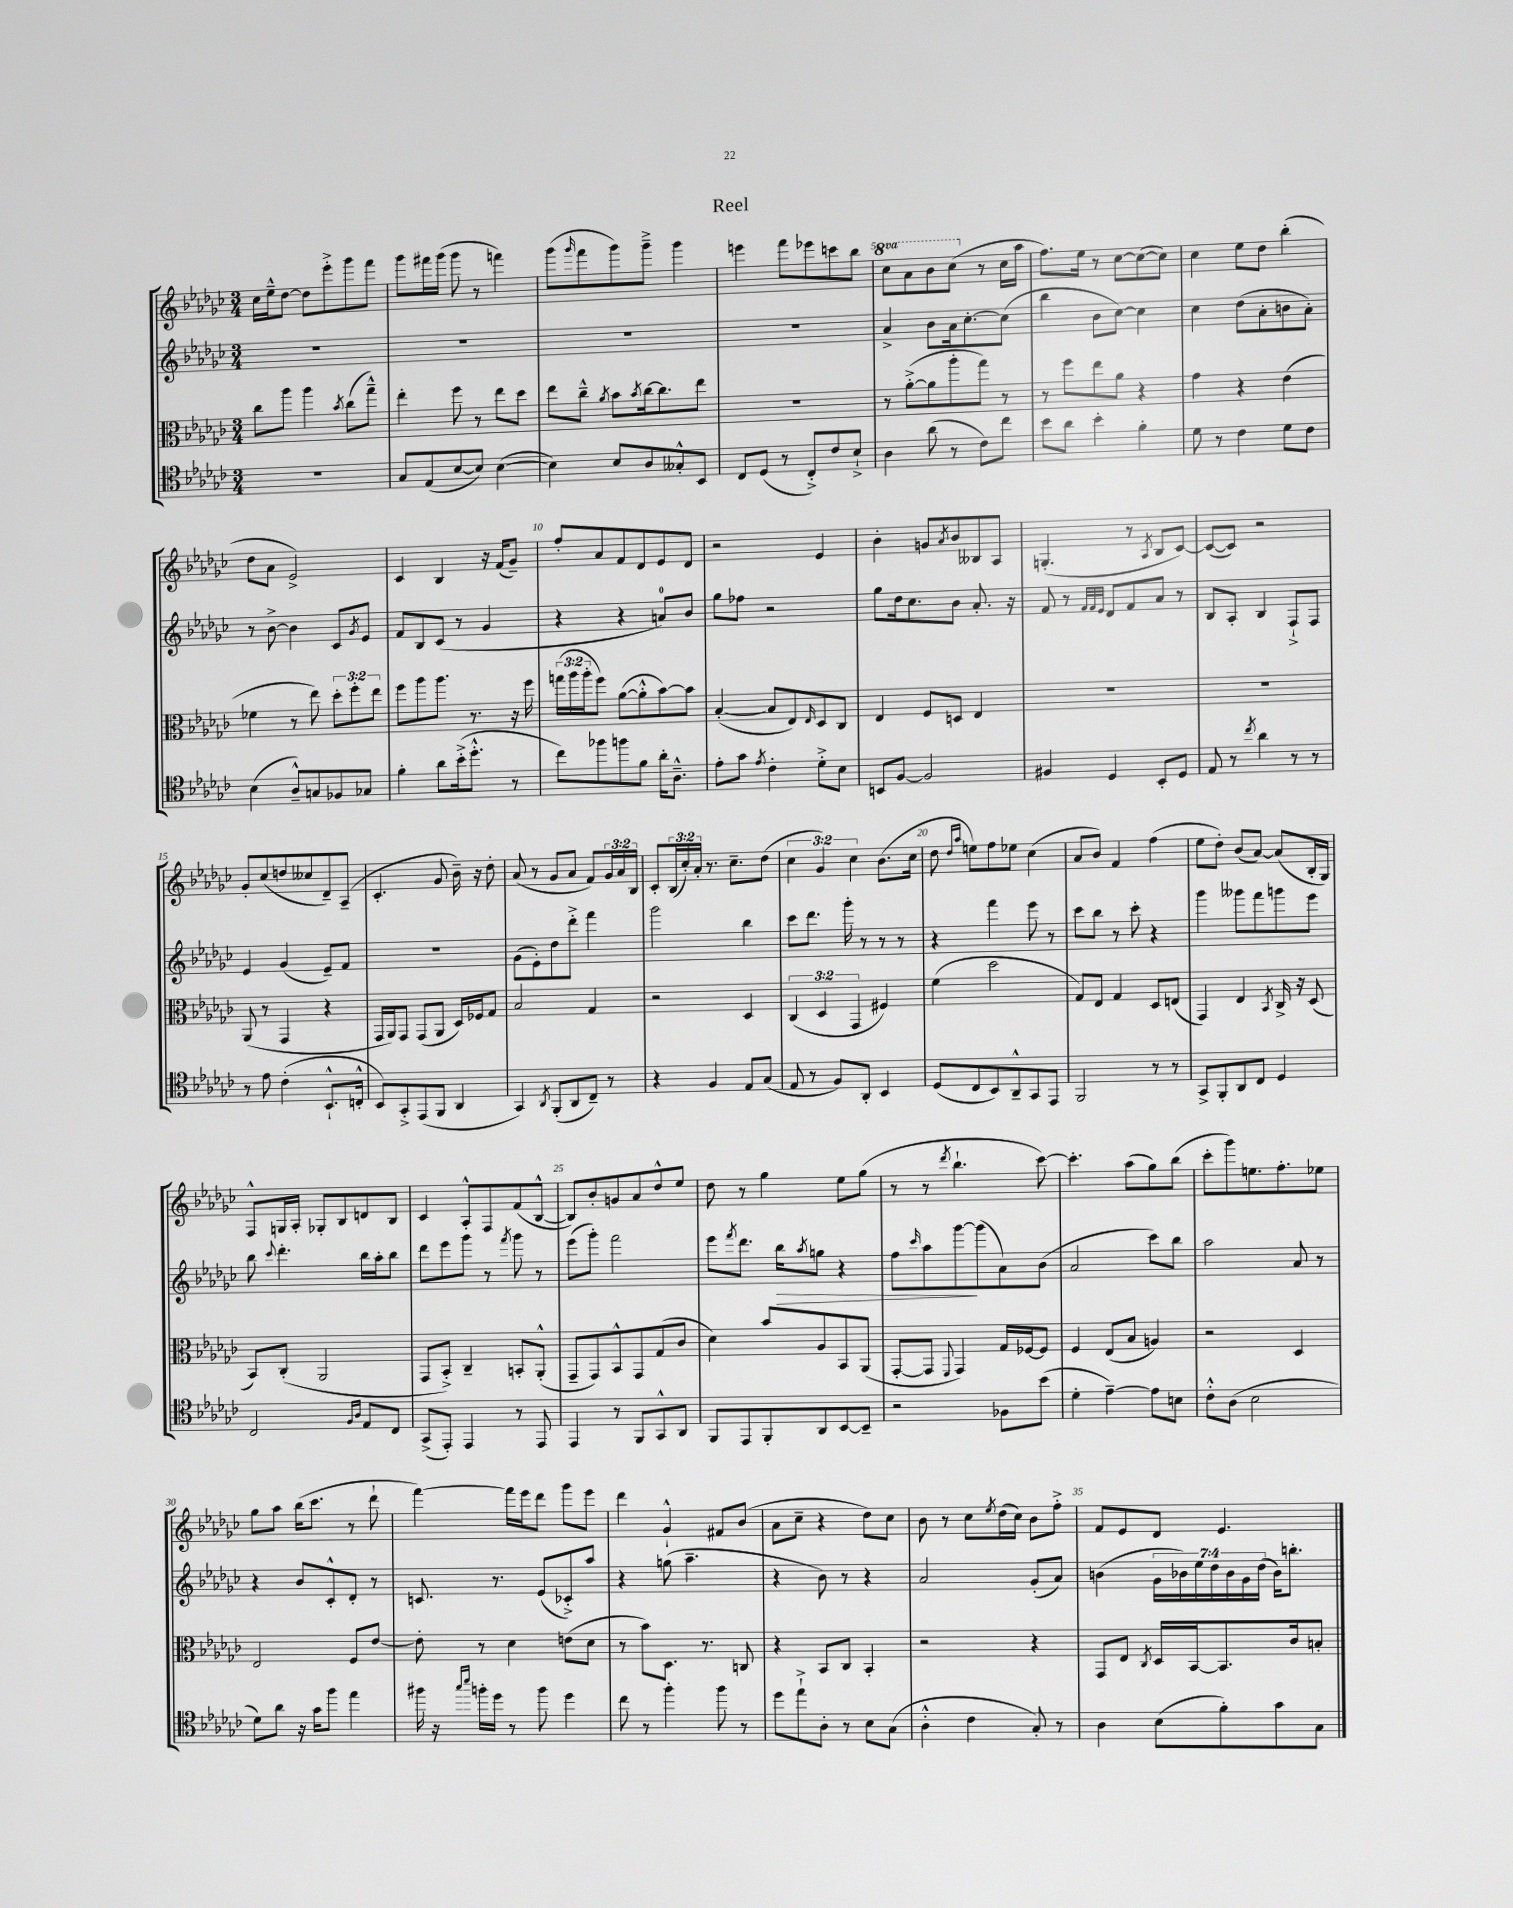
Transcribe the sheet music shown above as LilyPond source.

\header { title = "Reel" }
<<
\new StaffGroup <<
\new Staff = "s0" {
    \clef treble \key ges \major \numericTimeSignature \time 3/4 \override Staff.TupletNumber.text = #tuplet-number::calc-fraction-text \set Staff.ottavationMarkups = #ottavation-simple-ordinals
    ces''16 ees''16---^ des''8~ des''8 ees'''8-.-> ges'''8 f'''8 |
    ges'''8 fis'''16 ges'''16( ges'''8 r8 f'''4) |
    ges'''8( \grace { ges'''16 } f'''8 ges'''8) ges'''8---> ges'''4 |
    e'''4 f'''8 ees'''8 c'''8 bes''8 |
    \ottava #1 ces'''8 aes''8 bes''8 ces'''8( \ottava #0 r8 ces''16 aes''16 |
    f''8.) ees''16 r8 ces''8~ ces''8~( ces''8) |
    ces''4 ees''8 des''8 bes''4-.( |
    des''8 aes'8 ees'2->) |
    ces'4 bes4 r16 f'16( ges'8--) |
    f''8-. aes'8 f'8 des'8 ees'8 des'8 |
    r2 ees'4 |
    bes'4-. g'8 \acciaccatura { aes'8 } bes'8 beses8 aes8 |
    g4.-.( r8 \acciaccatura { aes8 } bes8 ces'8~) |
    ces'8~( ces'8) r2 |
    ges'8-. ces''8( d''8 ceses''8 des'8--) aes8--( |
    ces'4.-. ges'8 bes'16--) r16 des''8-. |
    aes'8( r8 ges'8 aes'8 f'8) \tuplet 3/2 { ges'16 aes'16 bes16 } |
    ces'8-. \tuplet 3/2 { bes16( ces''16-.) aes'16-. } r8. ces''8.-- des''8( |
    \tuplet 3/2 { ces''4 ges'4) ces''4 } bes'8.( ces''16 |
    des''8 \grace { des''16 aes''16 } e''8) f''8 ees''8 ces''4( |
    aes'8 bes'8) f'4 f''4( |
    ees''8 des''8-.) bes'8( aes'8~) aes'8( bes16-. ges16) |
    f8-^ g16 aes16-. ges8-. bes8 d'8 bes8 |
    ces'4 aes8-.-^ f8 f'8( bes8~-^ |
    bes8) bes'8-. g'8 aes'8 des''8-^ ees''8 |
    des''8 r8 ges''4 ees''8 ges''8( |
    r8 r8 \acciaccatura { des'''8 } bes''4.-! ces'''8~) |
    ces'''4.-. aes''8( ges''8) bes''8( |
    ces'''8-. ges'''8) e''8. f''8.-. ees''8 |
    ges''8 aes''8 bes''16( ces'''8. r8 des'''8-! |
    f'''4~) f'''16 ees'''16 des'''8 ges'''8 ees'''8 |
    des'''4 ges'4-!-^ fis'8 bes'8( |
    aes'8 ces''8-- r4 des''8) ces''8 |
    bes'8 r8 ces''8 \acciaccatura { ees''8 } des''16( ces''16) bes'8 f''8-.-> |
    f'8 ees'8 des'8 ees'4. \bar "|." |
}
\new Staff = "s1" {
    \clef treble \key ges \major \numericTimeSignature \time 3/4 \override Staff.TupletNumber.text = #tuplet-number::calc-fraction-text
    R2. |
    R2. |
    R2. |
    R2. |
    aes'4-> bes'8 aes'16 ces''8.~-. ces''8( |
    bes''4 bes'8 ces''8~) ces''4 |
    ces''4 des''8( aes'8-. b'8 aes'8-.) |
    r8 bes'8~-> bes'4 ces'8 \acciaccatura { ges'8 } ees'8 |
    f'8 bes8 ces'8( r8 ges'4 |
    r4 r4 a'8-0) bes'8 |
    ges''8 fes''8 r2 |
    ges''8 des''16 ces''8. bes'8 aes'8.-. r16 |
    f'8 r8 \grace { f'32 f'32 ees'32 } des'8 f'8 aes'8 r8 |
    bes8 aes8-. bes4 f8-!-> f8 |
    ees'4 ges'4( ees'8--) f'8 |
    R2. |
    ges'8( ees'8-.) des''8 des'''8-.-> f'''4 |
    ges'''2 bes''4 |
    ces'''8 des'''8. ges'''16-. r8 r8 r8 |
    r4 f'''4 ees'''8 r8 |
    ces'''8 bes''8 r8 ces'''8-. r4 |
    ges'''4 geses'''8 f'''8 g'''8 ees'''8 |
    bes''8 \appoggiatura { ces'''8 } des'''4.-. bes''16 aes''16-. bes''8 |
    des'''8 ees'''8 ges'''8 r8 \acciaccatura { f'''8 } ges'''8 r8 |
    ees'''8( ges'''8-.) f'''2 |
    ees'''8 \acciaccatura { f'''8 } des'''8. bes''16\> \acciaccatura { aes''8 } g''8 r4 |
    f''8 \grace { ces'''16 } aes''8 ges'''8~\! ges'''8( aes'8) bes'8( |
    aes'2 ces'''8) bes''8 |
    aes''2 aes'8 r8 |
    r4 bes'8 ces'8-.-^ des'8-. r8 |
    c'8. r8. ees'8( ces'8-.->) aes''8 |
    r4 g''8( aes''4.-- |
    r4 bes'8) r8 r4 |
    aes'2 ges'8-.( aes'8) |
    b'4( \tuplet 7/4 { ges'16 bes'16) ees''16 des''16 bes'16 ges'16 des''16( } bes'16) b''8.-. \bar "|." |
}
\new Staff = "s2" {
    \clef alto \key ges \major \numericTimeSignature \time 3/4 \override Staff.TupletNumber.text = #tuplet-number::calc-fraction-text
    ces''8 aes''8 aes''4 \acciaccatura { bes'8 } ces''8( ges''8---^) |
    ees''4-. f''8 r8 ees''8 des''8 |
    ees''8 ces''8---^ \acciaccatura { aes'8 } bes'8 \acciaccatura { bes'8 } ces''16~ ces''8. ees''8 |
    R2. |
    r8 aes'8~-.->( aes'8 aes''8-. ges''8) r8 |
    r8 f''8 ees''8 aes'8 r4 |
    ges'4 r4 ees'4( |
    fes'4 r8 ees''8) \tuplet 3/2 { des''8-. f''8-. ees''8 } |
    f''8 aes''8 aes''8. r8. r16 f''16 |
    \tuplet 3/2 { g''16( aes''16 aes''16-. } f''8) aes'8~( aes'8-.-^ bes'8~) bes'8 |
    bes4~-.( bes8 ees8) \grace { ees16 } des8 ces8 |
    ees4 f8 d8 ees4 |
    R2. |
    R2. |
    aes,8( r8 ges,4 r4 |
    ges,16 aes,16) ges,8 ges,8( aes,8 des16) fes16 ges8 |
    bes2 ges4 |
    r2 des4 |
    \tuplet 3/2 { ces4( des4 ges,4 } fis4) |
    f'4( des''2 |
    ges8) ees8 ges4 des8 e8( |
    ges,4) ees4 \acciaccatura { bes,8 } ces16-> r16 des8( |
    bes,8) ces8-.( aes,2 |
    ges,8 bes,8-.->) ces4-- b,8-. aes,8-.-^( |
    ges,8-- ges,8) bes,8-^ ges,8 ges8( ces'8 |
    des'4) bes'8 aes8 bes,8 aes,8( |
    ges,8~-. ges,8 \appoggiatura { f,8 } ges,4) ges16 fes16~ fes8 |
    f4 ees8( bes8 a4) |
    r2 des4 |
    ees2 f8 ees'8~ |
    ees'8-. r8 des'4 e'8( des'8 |
    r8 bes'8) des8. r8. c8 |
    r4 bes,8 ces8 bes,4-. |
    r2 r4 |
    ges,8 ees8 \acciaccatura { ces8 } des16 bes,16~ bes,8. ces'16 b8-. \bar "|." |
}
\new Staff = "s3" {
    \clef tenor \key ges \major \numericTimeSignature \time 3/4
    R2. |
    ges8 ees8( bes8~ bes8) bes4~( |
    bes4) bes8 aes8 geses8-.-^ bes,8 |
    ces8 des8( r8 ces8-.->) ces'8 bes8-!-> |
    aes4 aes'8( r8 ces'8) ces''8 |
    bes'8 aes'8 bes'4-. f'4-. |
    des'8 r8 ces'4 des'8 ces'8 |
    bes4( aes8---^) g8 fes8 ges8 |
    f'4-. aes'8 bes'16-.->( des''8.-.-^ r8 |
    ces''8) fes''8 f''8 f'8 aes'16-. aes8.---^ |
    ees'8-. ges'8 \acciaccatura { ees'8 } ces'4-. des'8-.-> bes8 |
    b,8 f8~ f2 |
    fis4 des4 bes,8-. des8 |
    ees8 r8 \acciaccatura { ces''8 } aes'4 r8 r8 |
    r8 ees'8 ces'4-.( bes,8.-!-^ c16-.-^ |
    bes,8) ges,8-.-> ees,8( f,8 aes,4 |
    ges,4) \acciaccatura { aes,8 } f,8-.( aes,8 ces8--) r8 |
    r4 f4 ees8 ges8( |
    ees8 r8 f8) aes,8-. bes,4 |
    des8( ces8 bes,8) aes,8---^ ges,8 ees,8 |
    f,2 r8 r8 |
    ges,8-> f,8-. aes,8 ces8 des4 |
    ces2 \grace { f16 aes16 } ees8 ces8 |
    ges,8->( ees,8-.) ees,4 r8 ees,8 |
    ees,4 r8 f,8 ges,8-^ aes,8 |
    f,8 ees,8 f,8-. aes,8 bes,8~ bes,8-- |
    r2 fes8 bes'8( |
    des'4-. ees'4~--) ees'8 b8 |
    ces'8-.-^ aes8( bes2 |
    des'8) aes'8 r16 ges'16 f''8 ees''4 |
    fis''16 r16 \grace { ges''16 bes''16 } f''16-. des''16 r8 f''8 des''4 |
    ces''8 r8 f''4-. f''8 r8 |
    des''8 ees''8-!-> aes8-. r8 bes8 ges8( |
    aes4-.-^ ces'4 ges8-.) r8 |
    aes4 bes8( f'8-.) ges'8 ges8 \bar "|." |
}
>>
>>
\layout { \context { \Score \override BarNumber.break-visibility = ##(#f #t #t) barNumberVisibility = #(every-nth-bar-number-visible 5) } }
